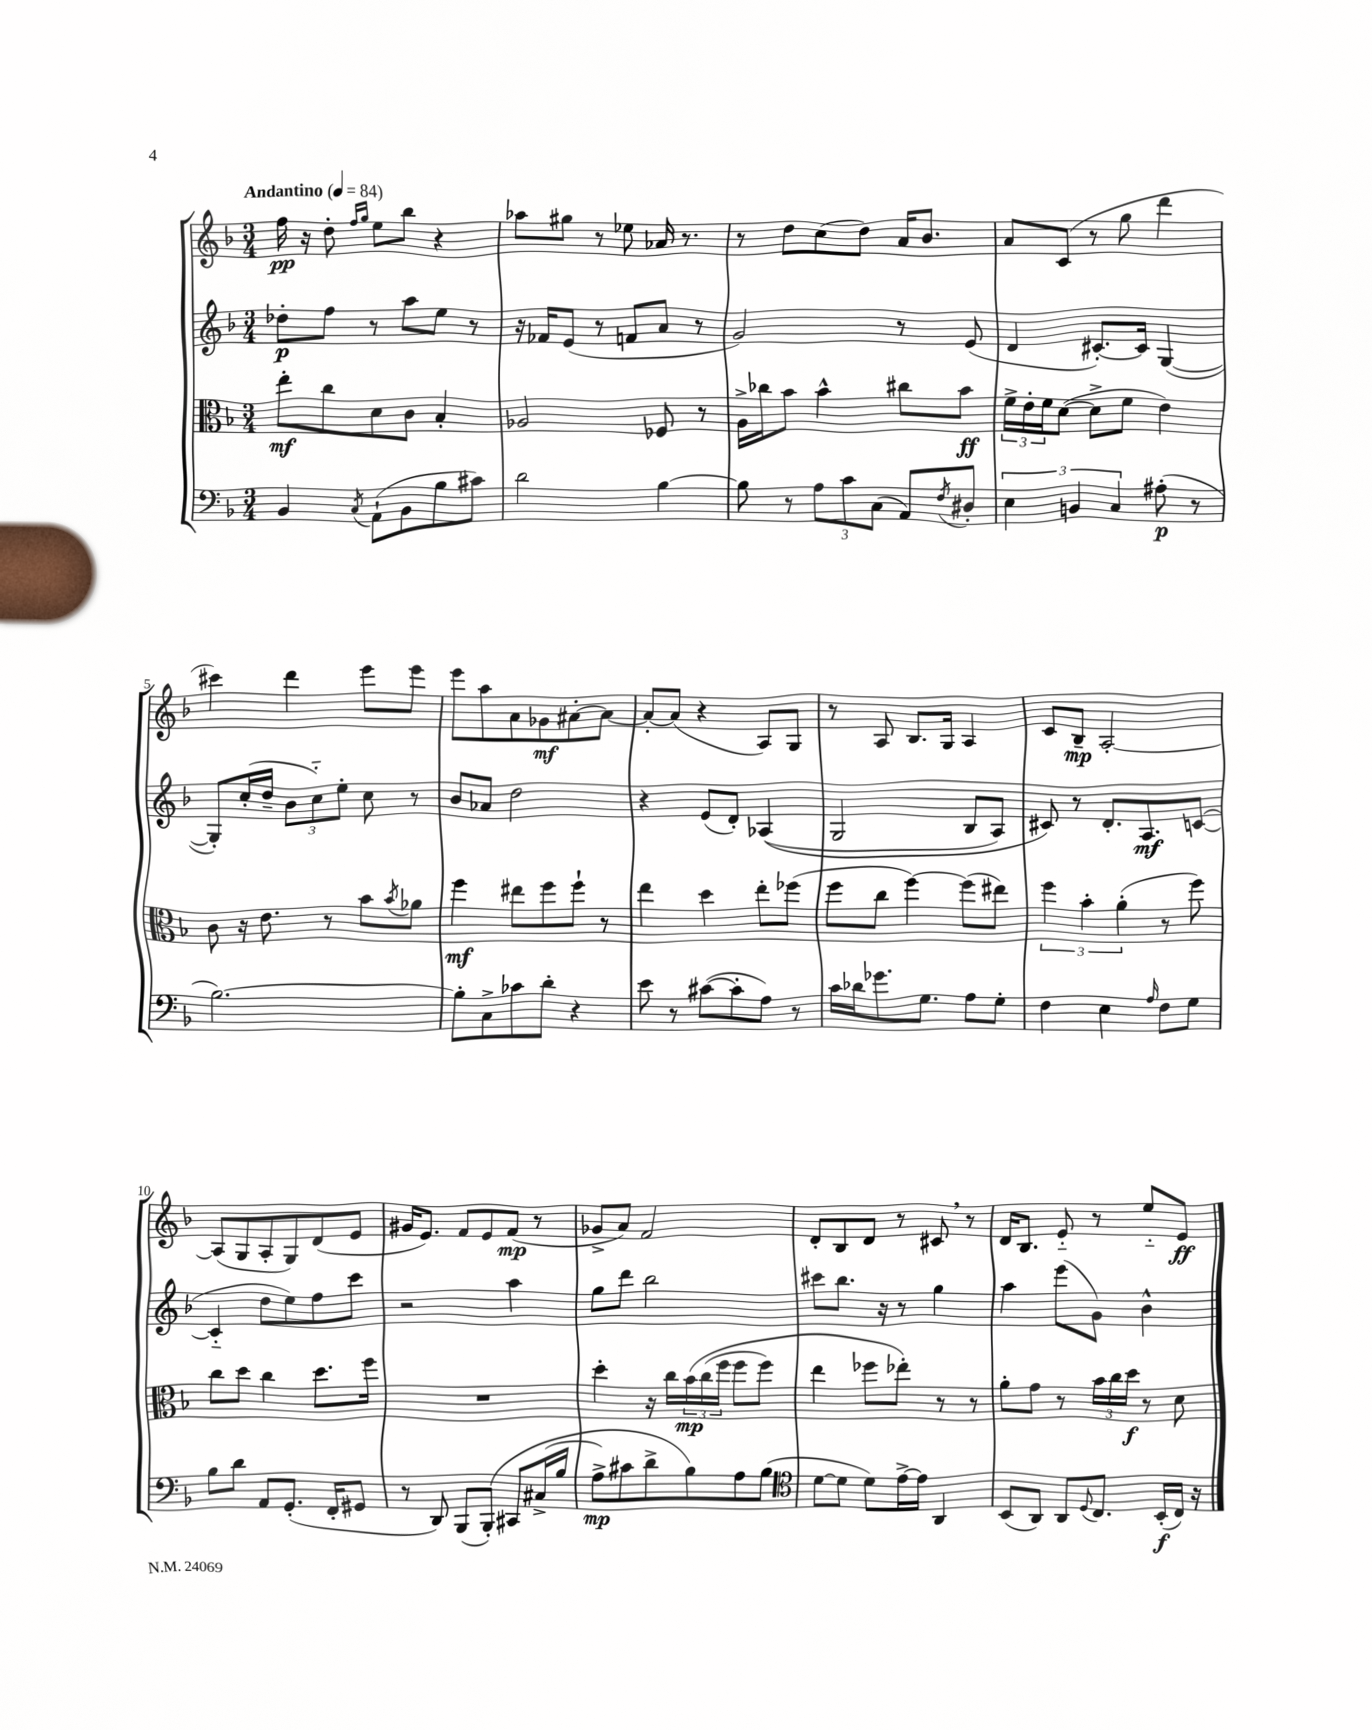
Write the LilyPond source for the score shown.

<<
\new StaffGroup <<
\new Staff = "s0" {
    \clef treble \key f \major \numericTimeSignature \time 3/4 \tempo "Andantino" 4 = 84
    f''16\pp r16 d''8-. \grace { f''16 g''16 } e''8 bes''8 r4 |
    aes''8 gis''8 r8 ees''8 aes'16 r8. |
    r8 d''8 c''8( d''8) a'16 bes'8. |
    a'8 c'8( r8 g''8 d'''4 |
    cis'''4) d'''4 e'''8 e'''8 |
    e'''8 a''8 a'8 ges'8\mf ais'8~-. ais'8~ |
    ais'8~-. ais'8( r4 a8) g8 |
    r8 a8 bes8. g16 a4 |
    c'8 bes8--\mp a2~-. |
    a8( g8 a8-. g8) d'8( e'8 |
    gis'16 e'8.) f'8 e'8 f'8\mp( r8 |
    ges'8-> a'8) f'2 |
    d'8-. bes8 d'8 r8 cis'8 \breathe r8 |
    d'16 bes8. e'8-_ r8 e''8-_ e'8\ff \bar "|." |
}
\new Staff = "s1" {
    \clef treble \key f \major \numericTimeSignature \time 3/4
    des''8-.\p f''8 r8 a''8 e''8 r8 |
    r16 fes'16 e'8( r8 f'8 a'8 r8 |
    g'2) r8 e'8( |
    d'4 cis'8.~-.) cis'16 g4~( |
    g8-.) c''16-.( d''16-- \tuplet 3/2 { bes'8 c''8-_) e''8-. } c''8 r8 |
    bes'8 aes'8 d''2 |
    r4 e'8( d'8-.) aes4(\( |
    g2 bes8 a8) |
    cis'8\) r8 d'8.-. a8.\mf c'8~( |
    c'4-_ d''8 e''8) f''8 c'''8 |
    r2 a''4 |
    g''8 d'''8 bes''2 |
    cis'''8 bes''8. r16 r8 g''4 |
    a''4 e'''8( g'8) bes'4-^ \bar "|." |
}
\new Staff = "s2" {
    \clef alto \key f \major \numericTimeSignature \time 3/4
    e''8-.\mf c''8 d'8 c'8 bes4-. |
    aes2 fes8 r8 |
    a16-> ces''16 bes'8 bes'4-^ cis''8 bes'8\ff |
    \tuplet 3/2 { f'16-> e'16-. f'16 } d'8~( d'8-> f'8 e'4) |
    c'8 r16 e'8. r8 bes'8 \acciaccatura { bes'8 } aes'8 |
    f''4\mf eis''8 f''8 f''8-! r8 |
    e''4 d''4 e''8-. fes''8( |
    f''8 c''8 f''4~) f''8( eis''8) |
    \tuplet 3/2 { f''4 bes'4-. a'4-.( } r8 f''8) |
    c''8 d''8 c''4 d''8. f''16 |
    R2. |
    d''4-. r16 c''16 \tuplet 3/2 { bes'16\mp\( c''16( f''16 } f''8 f''8) |
    e''4 fes''8 ees''8-.\) r8 r8 |
    a'8-. g'8 r8 \tuplet 3/2 { bes'16 c''16 d''16\f } r8 d'8 \bar "|." |
}
\new Staff = "s3" {
    \clef bass \key f \major \numericTimeSignature \time 3/4
    bes,4 \acciaccatura { c8 } a,8-!( bes,8 bes8 cis'8) |
    d'2 bes4~ |
    bes8 r8 \tuplet 3/2 { a8 c'8 c8( } a,8) \acciaccatura { f8 } dis8-. |
    \tuplet 3/2 { e4 b,4 c4 } ais8-.\p( r8 |
    bes2.~) |
    bes8-. c8-> ces'8 d'8-. r4 |
    e'8 r8 cis'8~( cis'8-. a8) r8 |
    c'16 des'16 ges'8. g8. a8 g8-. |
    f4 e4 \grace { a16 } f8 g8 |
    bes8 d'8 a,8 g,8.-.( f,16-. gis,8 |
    r8 d,8) bes,,8( bes,,8-.)\( cis,8 cis16->( bes16 |
    a8->\mp) cis'8 d'8-> bes8\) a8 bes8( |
    \clef tenor d'8~ d'8 d'8) e'16~-> e'16 a,4 |
    bes,8( a,8) a,8 \appoggiatura { d8 } c8. bes,16-.\f( c16) r16 \bar "|." |
}
>>
>>
